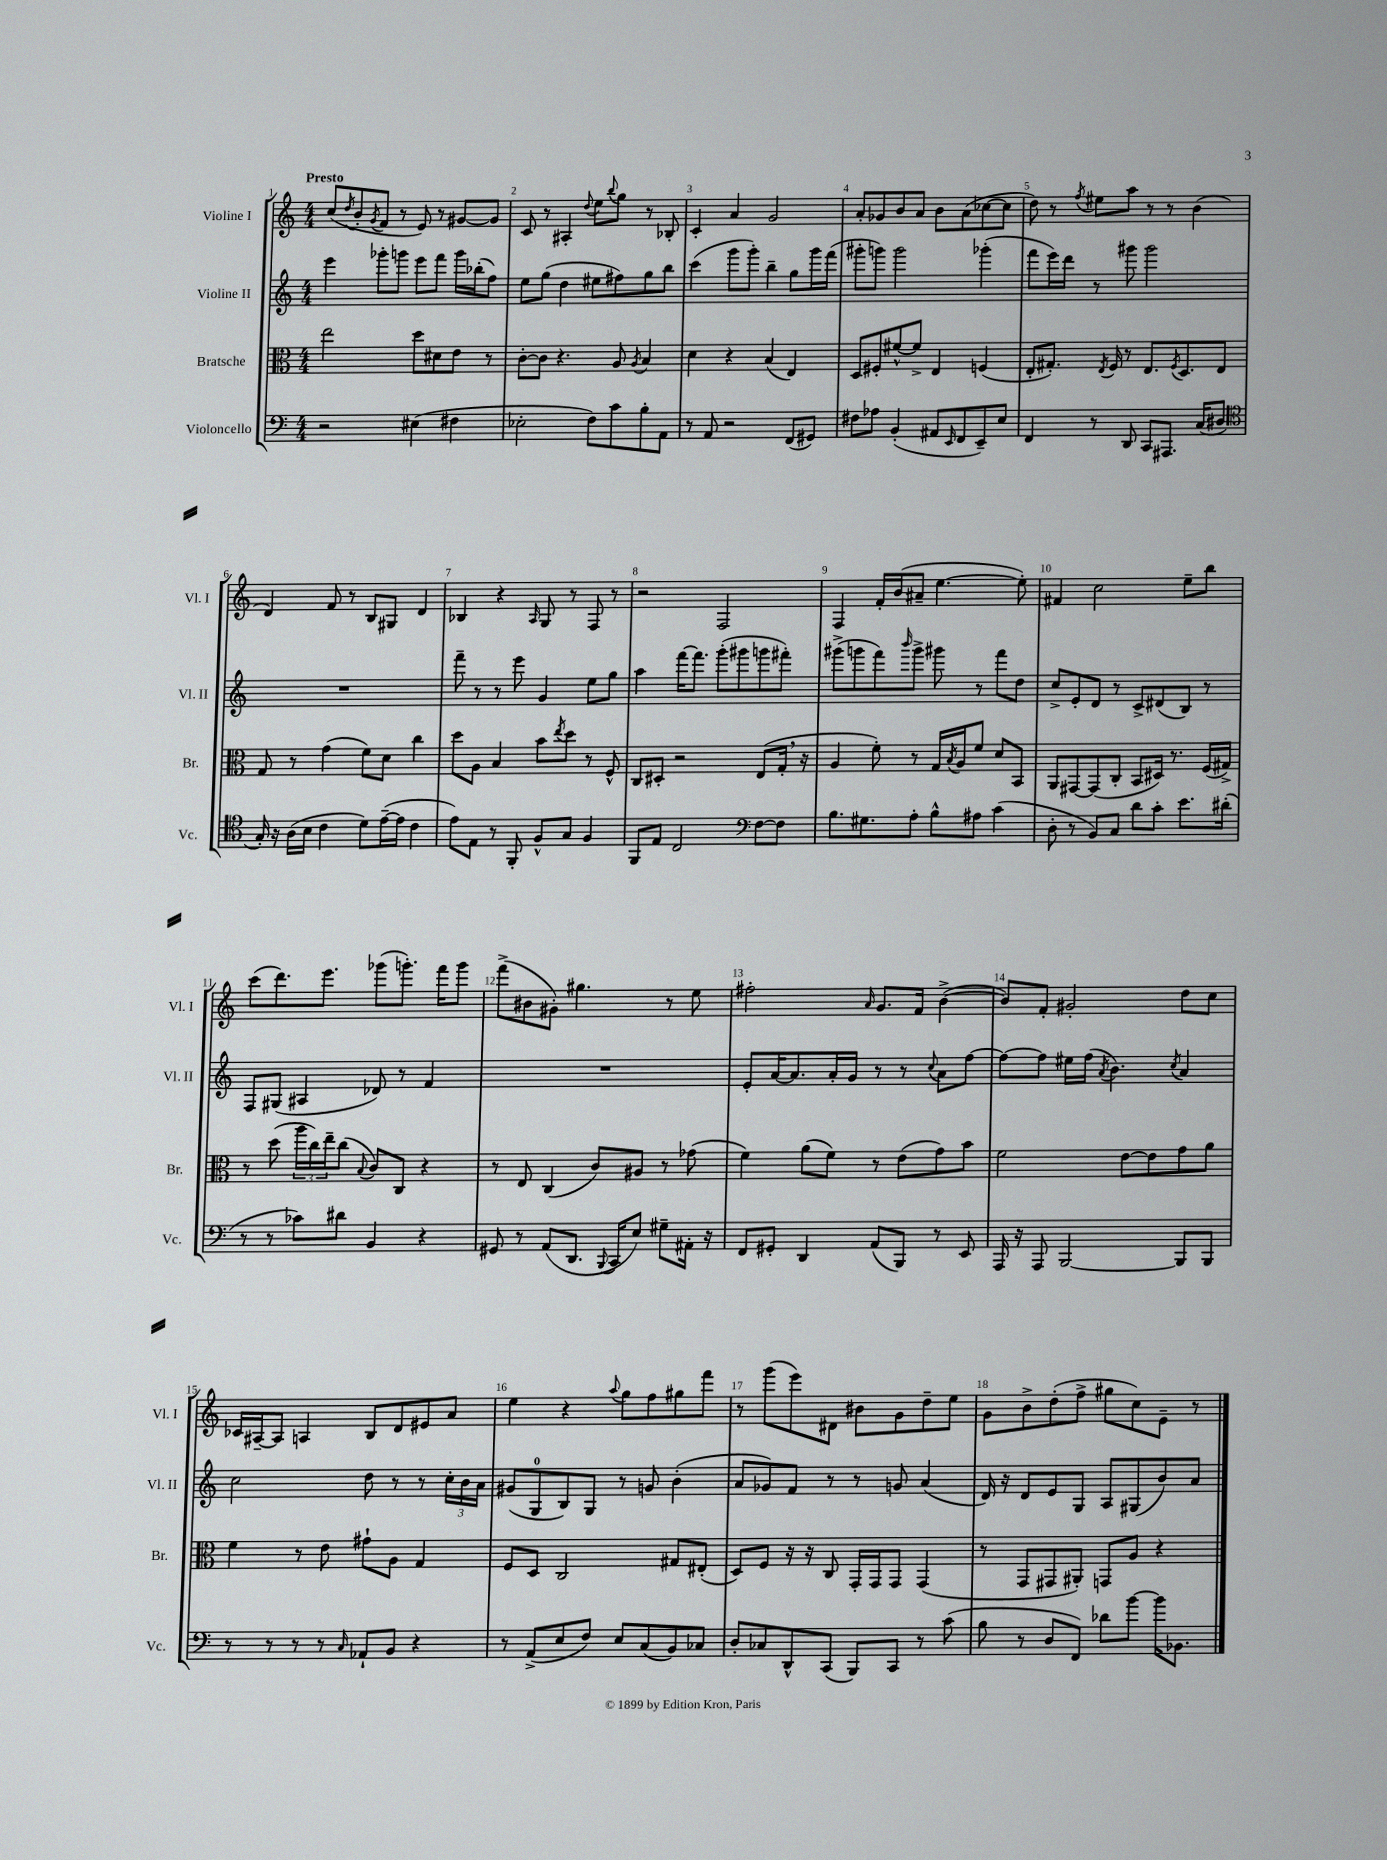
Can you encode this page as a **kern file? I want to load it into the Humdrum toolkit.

**kern	**kern	**kern	**kern
*part4	*part3	*part2	*part1
*staff4	*staff3	*staff2	*staff1
*I"Violoncello	*I"Bratsche	*I"Violine II	*I"Violine I
*I'Vc.	*I'Br.	*I'Vl. II	*I'Vl. I
*clefF4	*clefC3	*clefG2	*clefG2
*k[]	*k[]	*k[]	*k[]
*M4/4	*M4/4	*M4/4	*M4/4
=1	=1	=1	=1
!	!	!	!LO:TX:a:B:t=Presto
2r	2ee\	4eee\	(8cc/L
.	.	.	8qdd/
.	.	.	8b'/
.	.	.	8qg/
.	.	8ggg-X'\L	8f/J
.	.	8gggn\J	8r
(4E#X\	8dd\L	8eee\L	8e/)
.	8d#X\	8fff\J	8r
4F#X\	8e\J	16ggg\LL	[8g#X/L
.	.	(16bb-X'\J	.
.	8r	8ff\J)	8g#/J]
=2	=2	=2	=2
2E-X'\	[8c'\L	8ee\L	8c/
.	8c\J]	(8gg\J	8r
.	4.r	4dd\	4A#X'/
.	.	.	8qqdd/
8F\L)	.	8ee#X\L	8ee\L
.	.	.	8qqbb/
8c\	8A/	8ff#X\)	8gg\J
.	8qA/	.	.
8B'\	4B/	8gg\	8r
8AA\J	.	8bb\J	8B-X'/
=3	=3	=3	=3
8r	4d\	(4ccc\	4c'/
8AA/	.	.	.
2r	4r	8ggg\L	4a/
.	.	8ggg'\J)	.
.	(4B/	4bb~\	2g/
(8FF/L	4E/)	8gg\L	.
8GG#X/J)	.	16ggg\L	.
.	.	(16fff\JJ	.
=4	=4	=4	=4
8F#X\L	8D/L	8ggg#X'\L	8a'/L
8A-X\J	8F#X'/	8gggn\J)	8g-X/
(4BB'/	[8f#X^^/	2ggg\	8b/
.	8f#^/J]	.	8a/J
8AA#X/L	4E/	.	8b\L
16qqEE/	.	.	.
8FF/	.	.	(8a\
8EE~/)	(4Fn/	(4ggg-X'\	[8cc-X\
8E/J	.	.	8cc-\J]
=5	=5	=5	=5
4FF/	8E'/L	8fff\L	8dd\)
.	8.G#X'/J)	16eee\L)	8r
.	.	16ddd\JJ	.
.	.	.	8qff/
8r	.	8r	8ee#X\L
.	8qE/	.	.
.	16F/	.	.
8DD/	8r	8ggg#X\	8aa\J
8CC/L	8.E/L	2ggg#\	8r
8.AAA#X/J	.	.	8r
.	8qF/	.	.
.	8.D/	.	.
.	.	.	(4b\
(16C/KL	.	.	.
8D#X/J	8E/J	.	.
!!LO:LB:g=z
=6	=6	=6	=6
*clefC4	*	*	*
16G'/)	8G/	1r	4d/)
16r	.	.	.
(16A\LL	8r	.	.
16B\JJ	.	.	.
4c\	(4g\	.	8f/
.	.	.	8r
8d\L)	8f\L)	.	8B/L
([16e~\L	8d\J	.	8G#X/J
16e\JJ]	.	.	.
4c\	4cc\	.	4d/
=7	=7	=7	=7
8e\L)	8dd\L	8fff~\	4B-X/
8E\J	8A\J	8r	.
8r	4B/	8r	4r
8FF'/	.	8eee\	.
.	.	.	16qqA/
8F^^/L	8b\L	4g/	8G/
.	8qee/	.	.
8G/J	8dd\J	.	8r
4F/	8r	8ee\L	8F/
.	8F^^/	8gg\J	8r
=8	=8	=8	=8
8FF/L	8C/L	4aa\	2r
8E/J	8D#X'/J	.	.
2C/	2r	[16fff\KL	.
.	.	8.fff\J]	.
.	.	(8ggg'\L	2F/
.	.	8ggg#X\	.
*clefF4	*	*	*
[8F\L	(8E/L	8gggn\	.
8F\J]	16G',/Jk	8fff#X'\J)	.
.	16r	.	.
=9	=9	=9	=9
8.B\L	4A/	(8ggg#X^\L	4F/
.	.	8gggn\	.
8.G#X\	.	.	.
.	8f'\)	8fff\)	16f'/LL
.	.	.	(16b/J
.	.	16qqbbb/	.
8A'\J	8r	8ggg^\J	8a#X~/J
8B^^\L	16G/LL	8ggg#X\	[4.ee\
.	8qB/	.	.
.	16A/J	.	.
8A#X\J	8f/J	8r	.
(4c\	8d/L	8fff\L	.
.	8BB/J	8dd\J	8ee'\])
=10	=10	=10	=10
8D'\	8AA/L	8cc^/L	4f#X/
8r	[8GG#X/	8e'/	.
8BB/L)	(8GG#/]	8d/J	2cc\
8C/J	8C'/J	8r	.
8d\L	8BB/L	8c^/L	.
8c'\J	16D#X/Jk)	(8d#X/	.
.	8.r	.	.
8.e\L	.	8B/J)	8ee~\L
.	(16F/LL	8r	8bb\J
(16d#X'\Jk	16G#X^/JJ)	.	.
!!LO:LB:g=z
=11	=11	=11	=11
8r	8r	8F/L	(8ccc\L
8r	(8dd\	(8G#X/J	8.ddd\)
8c-X\L)	24aa\LL	4A#X/	.
.	24cc\)	.	.
.	.	.	8.eee\J
.	24ee~\J	.	.
8d#X\J	(8cc\J	.	.
.	8qqB/	.	.
4BB/	8c/L)	8d-X/)	(8ggg-X\L
.	8C/J	8r	8.gggn'\J)
4r	4r	4f/	.
.	.	.	16fff\KL
.	.	.	8ggg\J
=12	=12	=12	=12
8GG#X/	8r	1r	(8fff^\L
8r	8E/	.	8b#X\
(8AA/L	(4C/	.	8g#X'\J)
8.DD/J	.	.	4.gg#X\
.	8c/L)	.	.
8qqBBB/	.	.	.
16CC/KL	.	.	.
8E/J)	8A#X/J	.	.
8G#X~\L	8r	.	8r
16AA#X'\Jk	(8g-X\	.	8ee\
16r	.	.	.
=13	=13	=13	=13
8FF/L	4f\)	8e'/L	2ff#X'\
8GG#X'/J	.	[16a/K	.
.	.	8.a/]	.
4DD/	(8a\L	.	.
.	8f\J)	16a'/L	.
.	.	16g/JJ	.
.	.	.	16qqa/
(8AA/L	8r	8r	8.g/L
8BBB/J)	(8e\L	8r	.
.	.	.	16f/Jk
.	.	8qqcc/	.
8r	8g\)	8a\L	([4b^\
8EE/	8b\J	[8ff\J	.
=14	=14	=14	=14
16AAA/	2f\	8ff\L_	8b/L])
16r	.	.	.
8AAA/	.	8ff\J]	8f'/J
[2BBB/	.	16ee#X\LL	2g#X'/
.	.	(16ff\JJ	.
.	.	8qa/	.
.	.	4.b\)	.
.	[8e\L	.	.
.	8e\]	.	.
.	.	8qcc/	.
8BBB/L]	8g\	4a/	8dd\L
8BBB/J	8a\J	.	8cc\J
!!LO:LB:g=z
=15	=15	=15	=15
8r	4f\	2cc\	16c-X/LL
.	.	.	[16A#X~/J
8r	.	.	8A#/J]
8r	8r	.	4An/
8r	8e\	.	.
16qqC/	.	.	.
8AA-X`/L	8g#X`\L	8dd\	8B/L
8BB/J	8A\J	8r	8d/
4r	4G/	8r	8e#X/
.	.	24cc'\LL	8a/J
.	.	24b\	.
.	.	24a\JJ	.
=16	=16	=16	=16
8r	8F/L	(8g#X/L	4ee\
(8AA^/L	8D/J	8G/	.
8E/	2C/	8B/)	4r
8F/J)	.	8G/J	.
.	.	.	8qqaa/
8E/L	.	8r	8gg\L
(8C/	.	8gn/	8ff\
8BB/)	8G#X/L	(4b'\	8gg#X\
8C-X/J	(8E#X'/J	.	8fff\J
=17	=17	=17	=17
8D'/L	8D/L)	8a/L	8r
8C-X/	8F/J	8g-X/)	(8ggg\L
8DD^^/	16r	8f/J	8eee\)
.	16r	.	.
(8CC/J	8C/	8r	8d#X\J
8BBB/L)	16GG'/LL	8r	8b#X\L
.	16GG/J	.	.
8CC/J	8GG/J	8gn/	8g\
8r	(4GG/	(4a/	8dd~\
(8c\	.	.	8ee\J
=18	=18	=18	=18
8B\	8r	16d/)	8g\L
.	.	16r	.
8r	8GG/L	8d/L	8b^\
8D/L	8GG#X/	8e/	(8dd'\
8FF/J)	8AA#X'/J)	8G/J	8ff^\J
8d-X\L	8GGn/L	8A/L	8gg#X\L
[8b\J	8A/J	(8G#X/	8cc\)
16b\KL]	4r	8b/)	8e~\J
8.BB-X\J	.	.	.
.	.	8a/J	8r
==	==	==	==
*-	*-	*-	*-
